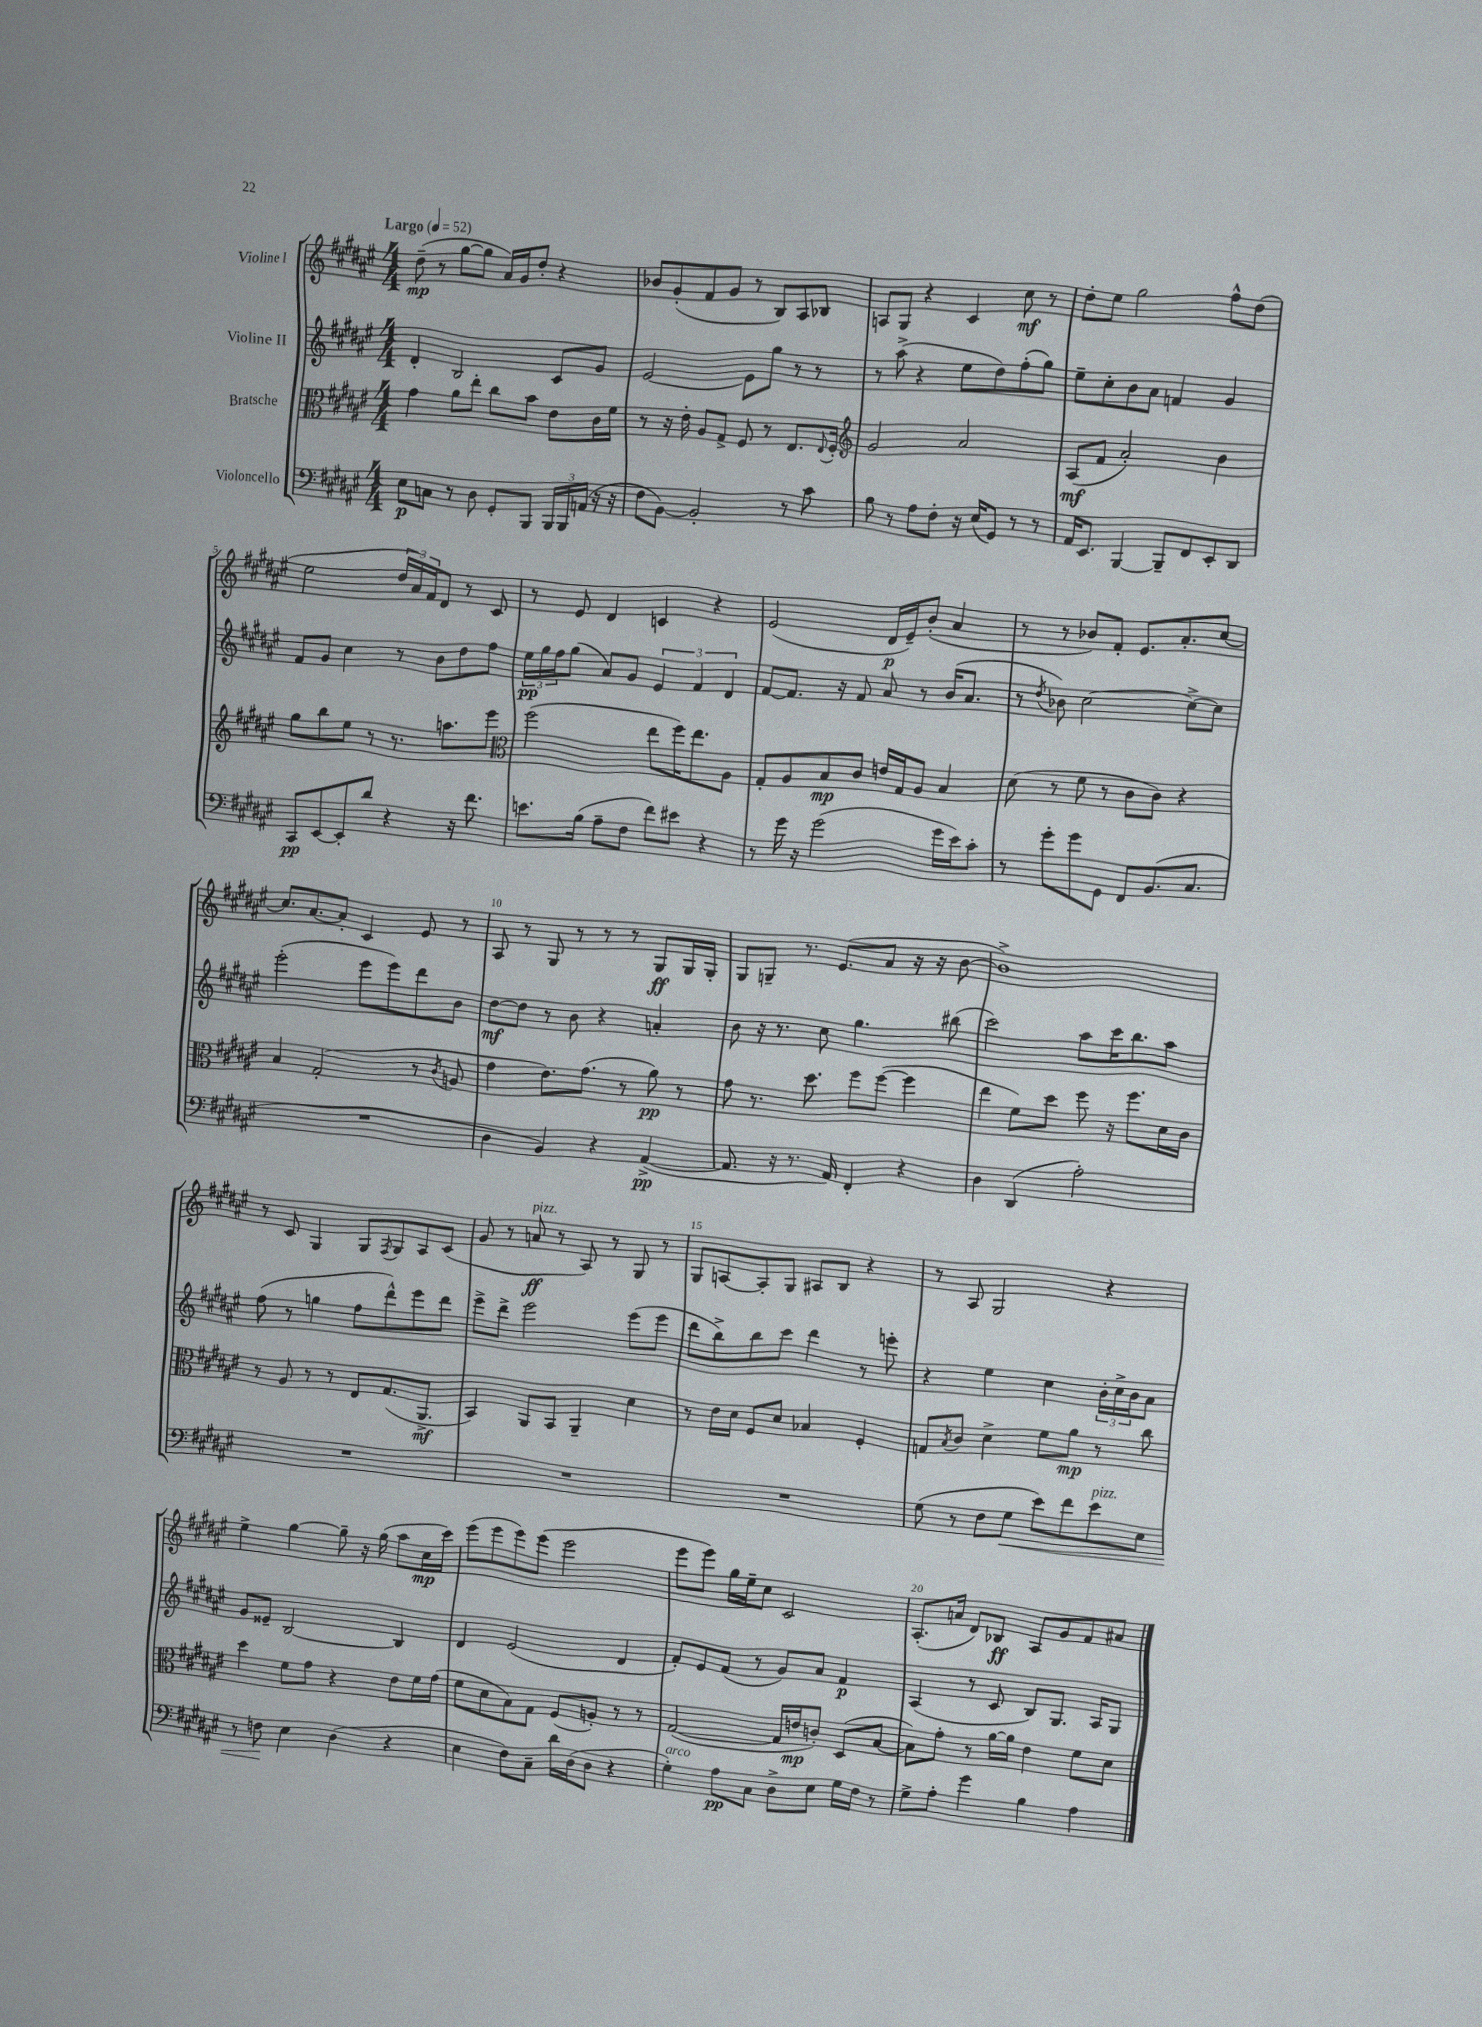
<<
\new StaffGroup <<
\new Staff = "s0" \with { instrumentName = "Violine I" } {
    \clef treble \key fis \major \numericTimeSignature \time 4/4 \tempo "Largo" 4 = 52
    dis''8--\mp( r8 gis''8~ gis''8 ais'16) gis'16 dis''8-. r4 |
    bes'8 gis'8-.( fis'8 gis'8 r8 b8) ais8 bes8 |
    a8 gis8 r4 cis'4 cis''8\mf r8 |
    dis''8-. eis''8 gis''2 fis''8-^ dis''8( |
    eis''2 \tuplet 3/2 { dis''16 ais'16) fis'16 } dis'8 r8 cis'8 |
    r8 eis'8 dis'4 c'4 r4 |
    eis'2( dis'16\p eis'16--) b'8-.( ais'4 |
    r8 r8 bes'8) fis'8-. eis'8. ais'8.-. cis''8~ |
    cis''8. ais'8.~ ais'8-. cis'4 eis'8 r8 |
    ais8 r8 gis8 r8 r8 r8 gis8\ff gis16 gis16-. |
    gis8 g8-- r8. eis'8.( ais'8 r16 r16 b'8~ |
    b'1->) |
    r8 cis'8 gis4 gis8 \acciaccatura { fis8 } gis8 ais8 cis'8( |
    gis'8 r8 a'8\ff^\markup { \italic "pizz." } r8 ais8) r8 gis8 r8 |
    gis8 a8~ a8-. gis8 ais8 b8 r4 |
    r8 ais8 gis2 r4 |
    eis''4-> gis''4~ gis''8-- r16 gis''16( ais''8 cis''16\mp cis'''16) |
    eis'''8( eis'''8 eis'''8) eis'''8( eis'''2 |
    eis'''8 eis'''8) gis''16 eis''16-- cis''8 cis'2 |
    ais8.-.( a'16 dis'8) bes8\ff ais8 gis'8 fis'8 ais'8 \bar "|." |
}
\new Staff = "s1" \with { instrumentName = "Violine II" } {
    \clef treble \key fis \major \numericTimeSignature \time 4/4
    dis'4-. b2 cis'8 gis'8 |
    eis'2~ eis'8 gis''8 r8 r8 |
    r8 ais''8->( r4 eis''8 dis''8) fis''8-.( gis''8) |
    eis''8-- cis''8-. b'8 ais'8 f'4 gis'4 |
    fis'8 gis'8 cis''4 r8 b'8 dis''8 fis''8 |
    \tuplet 3/2 { eis''16\pp gis''16 fis''16 } gis''8( ais'8) gis'8 \tuplet 3/2 { eis'4 fis'4 dis'4 } |
    fis'8~ fis'8. r16 fis'8 ais'8 r8 b'16( ais'8. |
    r8 \acciaccatura { dis''8 } bes'8) cis''2~ cis''8~-> cis''8 |
    eis'''2-.( eis'''8 eis'''8) dis'''8 b'8 |
    dis''8~\mf dis''8 r8 b'8 r4 a'4-. |
    b'8 r16 r8. cis''8 gis''4. bis''8( |
    cis'''2) ais''8 cis'''16 b''8. ais''8 |
    fis''8( r8 g''4 fis''8 dis'''8-^) eis'''8 dis'''8 |
    eis'''8-> dis'''8-> eis'''2 eis'''8( eis'''8 |
    dis'''8 b''8->) b''8 cis'''8 dis'''4 r8 e'''8-. |
    r4 eis''4 cis''4 \tuplet 3/2 { b'16-. cis''16-> b'16 } ais'8 |
    gis'8 eisis'8-- b2~ b4 |
    dis'4 eis'2( dis'4 |
    fis'8-.) eis'8 fis'8( r8 gis'8) ais'8 fis'4\p |
    ais4( r8 cis'8 b8) gis8. ais16 gis8 \bar "|." |
}
\new Staff = "s2" \with { instrumentName = "Bratsche" } {
    \clef alto \key fis \major \numericTimeSignature \time 4/4
    gis'4 ais'8 eis''8-. cis''8 b'8 eis'8 cis'16 fis'16 |
    r8 r16 eis'16-. ais8 gis8-> fis8 r8 eis8. \appoggiatura { eis8 } fis16-. |
    \clef treble gis'2 ais'2 |
    ais8\mf( fis'8 ais'2-.) b'4 |
    gis''8 b''8 eis''8 r8 r8. a''8. eis'''8 |
    \clef alto fis''2( eis''8 fis''16) eis''8. ais8 |
    gis8-. ais8 b8\mp cis'8 e'16 gis16 ais8 b4 |
    dis'8( r8 fis'8 r8 cis'8 cis'8) r4 |
    b4 gis2-.( r8 \acciaccatura { cis'8 } a8 |
    gis'4 eis'8.) gis'8.( r8 ais'8\pp) r8 |
    gis'8 r8. dis''8. fis''8 fis''8~( fis''4 |
    eis''4 fis'8) dis''8 fis''8 r16 fis''8. dis'16 cis'16 |
    r8 ais8 r8 r8 eis8 gis8.( ais,8.->\mf |
    b,4) ais,8 b,8 ais,4-- dis'4 |
    r8 eis'16 dis'16 fis8 dis'8 bes4 fis4-. |
    g8 \acciaccatura { b8 } cis'8 dis'4-> fis'8 ais'8\mp r8 cis''8 |
    dis''4 fis'8 gis'8 r4 eis'8 fis'16 gis'16( |
    fis'8 dis'8 b8) gis8 fis8( a8-.) r8 r8 |
    gis2~( gis16 e'16\mp c'8-.) dis8( b8~ |
    b8) gis'8-. r8 ais'16~ ais'16 eis'4 fis'8 dis'8 \bar "|." |
}
\new Staff = "s3" \with { instrumentName = "Violoncello" } {
    \clef bass \key fis \major \numericTimeSignature \time 4/4
    eis8\p c8 r8 dis8 gis,8-. b,,8 \tuplet 3/2 { b,,16 b,,16 a,16( } r16 r16 |
    fis8 b,8~) b,2-. r8 cis'8 |
    b8 r8 ais8 fis8-. r16 eis16( gis,8) r8 r8 |
    ais,16 eis,8. b,,4~ b,,8-- fis,8 eis,8-. dis,8 |
    cis,8\pp eis,8~ eis,8-. dis'8 r4 r16 fis'8. |
    e'8. b16( ais8-- fis8 fis'8) eis'8 r4 |
    r8 gis'16 r16 gis'2( gis'16 eis'16) cis'8-. |
    r8 gis'8-. gis'8 gis,8 fis,8 b,8.( cis8. |
    R1 |
    dis4 b,4) r4 ais,4~->\pp( |
    ais,8. r16 r8. ais,16) fis,4-. r4 |
    dis4 dis,4( ais2-.) |
    R1 |
    R1 |
    R1 |
    gis8( r8 fis8 gis8\< eis'8) fis'8 eis'8^\markup { \italic "pizz." } eis8 |
    r8 f8\! eis4 dis4( r4 |
    eis4 fis8) cis8-- dis'16 dis16( dis8 r4 |
    gis4-.^\markup { \italic "arco" }) ais8\pp cis8 dis8-> eis8 gis16 fis16 r8 |
    gis8-> ais8-. gis'4 b4 ais4 \bar "|." |
}
>>
>>
\layout { \context { \Score \override BarNumber.break-visibility = ##(#f #t #t) barNumberVisibility = #(every-nth-bar-number-visible 5) } }
